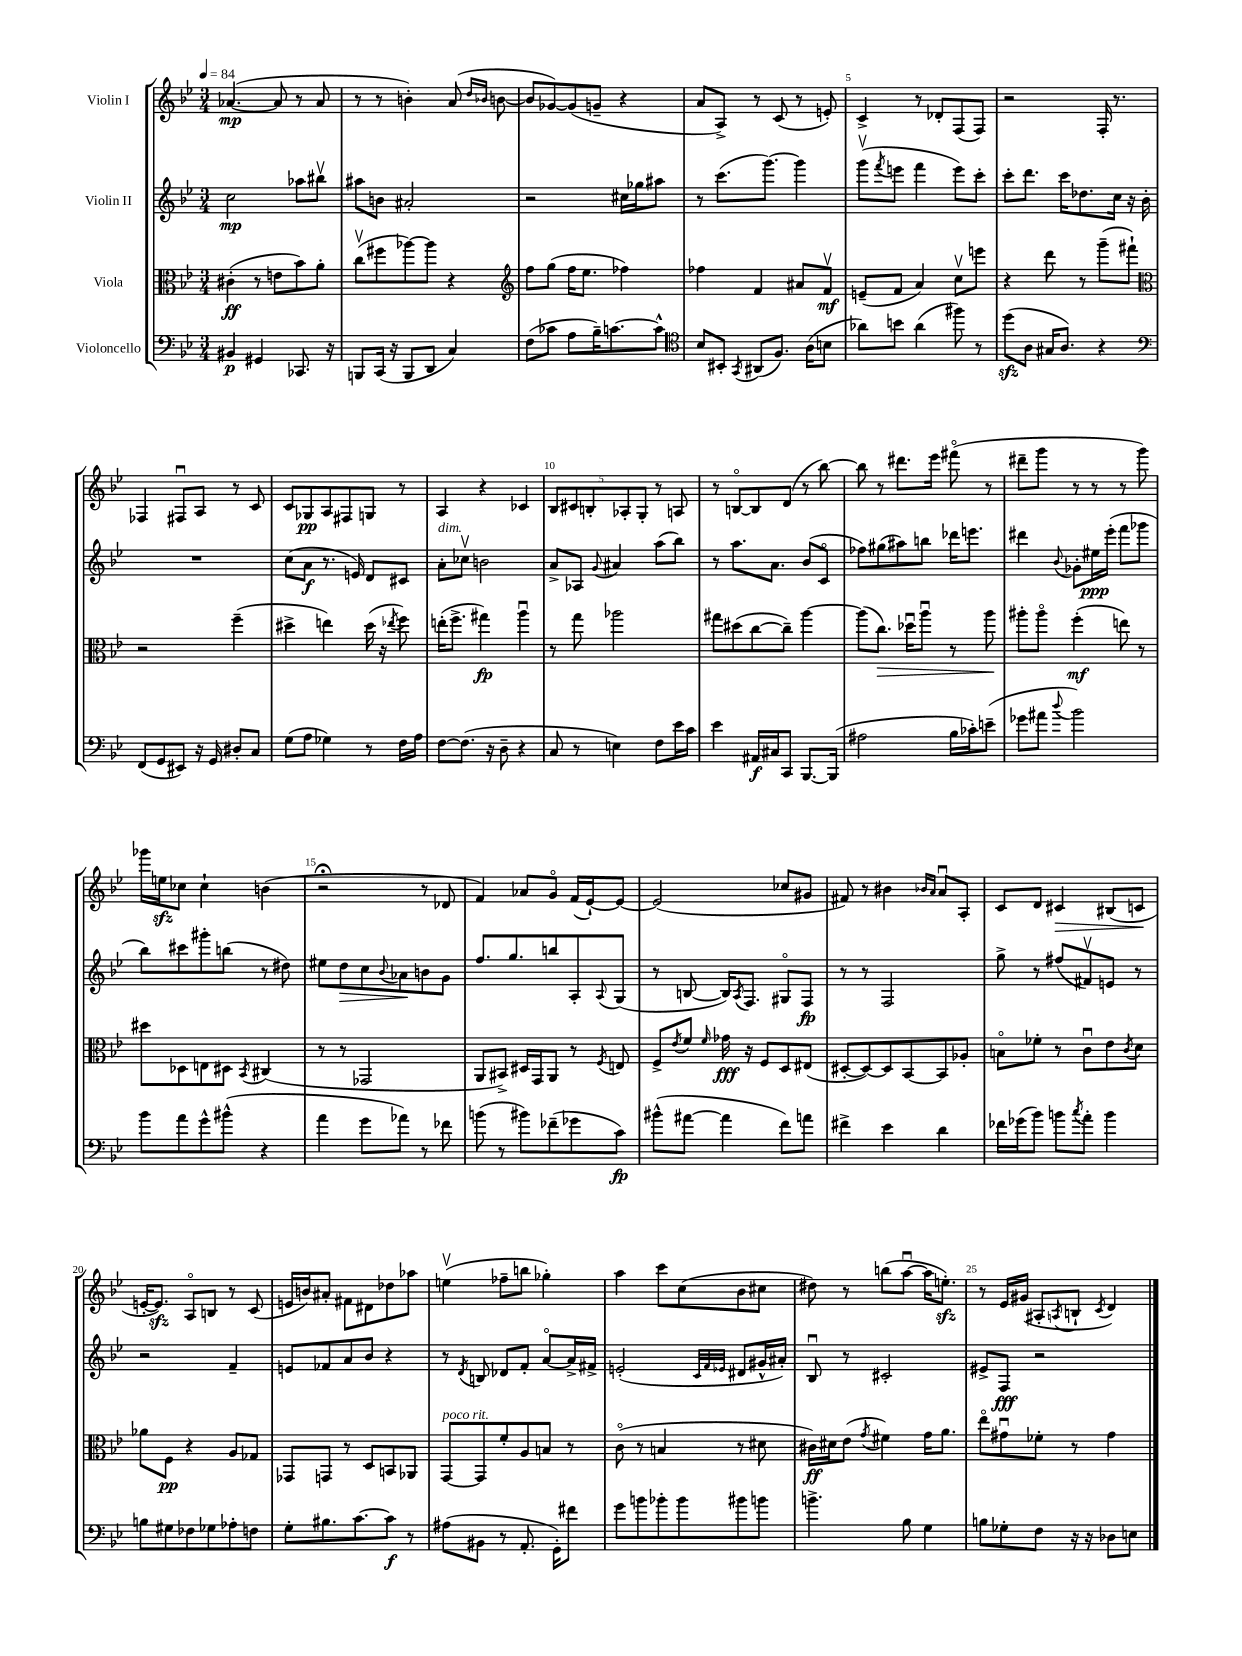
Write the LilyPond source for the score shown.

<<
\new StaffGroup <<
\new Staff = "s0" \with { instrumentName = "Violin I" } {
    \clef treble \key bes \major \numericTimeSignature \time 3/4 \tempo 4 = 84
    aes'4.~\mp( aes'8 r8 aes'8 |
    r8 r8 b'4-.) a'8( \grace { d''16 bes'16 } b'8~ |
    b'8 ges'8~) ges'8( g'8-- r4 |
    a'8 a8->) r8 c'8( r8 e'8-.) |
    c'4-> r8 des'8-. f8( f8) |
    r2 f16-. r8. |
    fes4 fis8\downbow a8 r8 c'8 |
    c'8 ges8\pp a8 fis8 g8 r8 |
    a4 r4 ces'4 |
    \tuplet 5/4 { bes8 cis'8 b8-. aes8-. g8-. } r8 a8 |
    r8 b8~\flageolet b8 d'8( r8 bes''8~) |
    bes''8 r8 dis'''8. ees'''16 fis'''8\flageolet( r8 |
    dis'''8-- g'''8 r8 r8 r8 g'''8) |
    ges'''16 e''16\sfz ces''8 ces''4-! b'4( |
    r2\fermata r8 des'8 |
    f'4) aes'8 g'8\flageolet f'16( ees'16~-!) ees'8~ |
    ees'2( ces''8 gis'8 |
    fis'8) r8 bis'4 \grace { bes'16 a'16 } a'8\downbow a8-. |
    c'8 d'8 cis'4\> bis8( c'8\! |
    e'16~-. e'8.\sfz) a8\flageolet b8 r8 c'8( |
    e'16 b'16) ais'8-. fis'8 dis'8 des''8 aes''8 |
    e''4\upbow( fes''8-- b''8 ges''4-.) |
    a''4 c'''8 c''8( bes'8 cis''8 |
    dis''8) r8 b''8( a''8~\downbow a''16 e''8.-.\sfz) |
    r8 ees'16 gis'16( ais8-. \acciaccatura { a8 } b8-! \acciaccatura { c'8 } d'4) \bar "|." |
}
\new Staff = "s1" \with { instrumentName = "Violin II" } {
    \clef treble \key bes \major \numericTimeSignature \time 3/4
    c''2\mp aes''8 bis''8\upbow |
    ais''8 b'8 ais'2-. |
    r2 cis''16 ges''16 ais''8 |
    r8 c'''8.( g'''8.~) g'''4 |
    g'''8\upbow( \acciaccatura { f'''8 } e'''8 f'''4 e'''8) c'''8-. |
    c'''8-. d'''8. c'''16 des''8. c''16 r16 bes'16-. |
    R2. |
    c''8( a'8\f r8. e'16) d'8 cis'8 |
    a'8-.^\markup { \italic "dim." } ces''8\upbow b'2 |
    a'8-> aes8 \appoggiatura { g'8 } ais'4 a''8( bes''8) |
    r8 a''8. a'8. bes'8( c'8\flageolet |
    fes''8) gis''8( ais''8) b''8 des'''16 e'''8. |
    dis'''4 \appoggiatura { bes'8 } ges'8-. eis''16\ppp ees'''16-.( f'''8 ges'''8 |
    bes''8) cis'''8 gis'''8-. b''8( r8 dis''8) |
    eis''8 d''8\> c''8 \appoggiatura { bes'8 } aes'8\! b'8 g'8 |
    f''8. g''8. b''8 a8-. \appoggiatura { a8 } g8( |
    r8 b8~ b16) \acciaccatura { a8 } f8. gis8\flageolet f8\fp |
    r8 r8 f2 |
    g''8-> r8 fis''8( fis'8\upbow) e'8 r8 |
    r2 f'4-- |
    e'8 fes'8 a'8 bes'8 r4 |
    r8 \acciaccatura { d'8 } b8 des'8 f'8-. a'8~\flageolet a'16-> fis'16-> |
    e'2-.( \grace { c'32 f'32 ees'32 } dis'8 gis'16-^ ais'16-.) |
    bes8\downbow r8 cis'2-. |
    eis'8-> f8\fff r2 \bar "|." |
}
\new Staff = "s2" \with { instrumentName = "Viola" } {
    \clef alto \key bes \major \numericTimeSignature \time 3/4
    cis'4-.\ff( r8 e'8 bes'8) a'8-. |
    c''8\upbow( fis''8 aes''8~) aes''8 r4 |
    \clef treble f''8 g''8( f''16 ees''8. fes''4) |
    fes''4 f'4 ais'8 f'8\upbow\mf |
    e'8--( f'8 a'4) c''8\upbow e'''8 |
    r4 d'''8 r8 g'''8--( fis'''8-!) |
    \clef alto r2 f''4--( |
    dis''4-> e''4) dis''16( r16 \acciaccatura { ees''8 } f''8) |
    e''16-.( f''8.-> gis''4\fp) a''4\downbow |
    r8 g''8 aes''2 |
    gis''8 dis''8( c''8~ c''8--) a''4~ |
    a''8( c''8.\>) des''16\downbow a''8\downbow r8 a''8\! |
    ais''8-. ais''8\flageolet f''4-.\mf( e''8) r8 |
    dis''8 des8 e8 dis8 \acciaccatura { bes,8 } cis4( |
    r8 r8 ges,2 |
    a,8 bis,8->) dis16 g,16 a,8 r8 \acciaccatura { f8 } e8 |
    f8-> \acciaccatura { ees'8 } f'8 \grace { f'16 } ges'16\fff r16 f8 d8 eis8( |
    dis8~-. dis8~) dis8 bes,8~ bes,8 aes8-. |
    b8\flageolet fes'8-. r8 c'8\downbow ees'8 \acciaccatura { c'8 } d'8 |
    aes'8 f8\pp r4 a8 ges8 |
    ges,8 g,8 r8 d8 b,8 aes,8 |
    g,8~^\markup { \italic "poco rit." } g,8 f'8-. a8 b8 r8 |
    c'8\flageolet( r8 b4 r8 dis'8 |
    cis'16\ff) dis'16 ees'8( \acciaccatura { g'8 } fis'4) g'16 a'8. |
    ees''8\flageolet gis'8\downbow fes'8-. r8 gis'4 \bar "|." |
}
\new Staff = "s3" \with { instrumentName = "Violoncello" } {
    \clef bass \key bes \major \numericTimeSignature \time 3/4
    bis,4\p gis,4 ces,8. r16 |
    b,,8 c,16( r16 b,,8 d,8 c4) |
    f8( ces'8 a8 bes16--) c'8.~ c'8-^ |
    \clef tenor bes8 bis,8-. \acciaccatura { g,8 } ais,8( f8.) a16( b8 |
    aes'8) b'8 aes'4( fis''8) r8 |
    d''8\sfz( a8 gis16 a8.) r4 |
    \clef bass f,8( g,8 eis,8) r16 g,16 dis8-. c8 |
    g8( a8 ges4) r8 f16 a16 |
    f8~ f8.( r16 d8-- r4 |
    c8 r8 e4) f8 ees'16 c'16 |
    ees'4 ais,16\f cis16 c,8 bes,,8.~ bes,,16( |
    ais2 bes16 ces'16-.) e'8--( |
    ges'8 ais'8 \appoggiatura { d''8 } bes'2) |
    bes'8 a'8 g'8-^ bis'8-^( r4 |
    a'4 g'8 aes'8) r8 fes'8 |
    b'8( r8 bis'8) fes'8--( ges'8 c'8\fp) |
    bis'8-^( ais'8~ ais'4 f'8) a'8 |
    fis'4-> ees'4 d'4 |
    fes'16 ges'16( bes'8) b'8 \acciaccatura { c''8 } a'8-. b'4 |
    b8 gis8 fes8 ges8 aes8-. f8 |
    g8-. bis8. c'8.~ c'8\f r8 |
    ais8( bis,8 r8 a,8.-. g,16-.) fis'8 |
    g'8 b'8 bes'8-. bes'8 bis'8 b'8 |
    b'4.-> bes8 g4 |
    b8 ges8-. f8 r16 r16 des8 e8 \bar "|." |
}
>>
>>
\layout { \context { \Score \override BarNumber.break-visibility = ##(#f #t #t) barNumberVisibility = #(every-nth-bar-number-visible 5) } }
